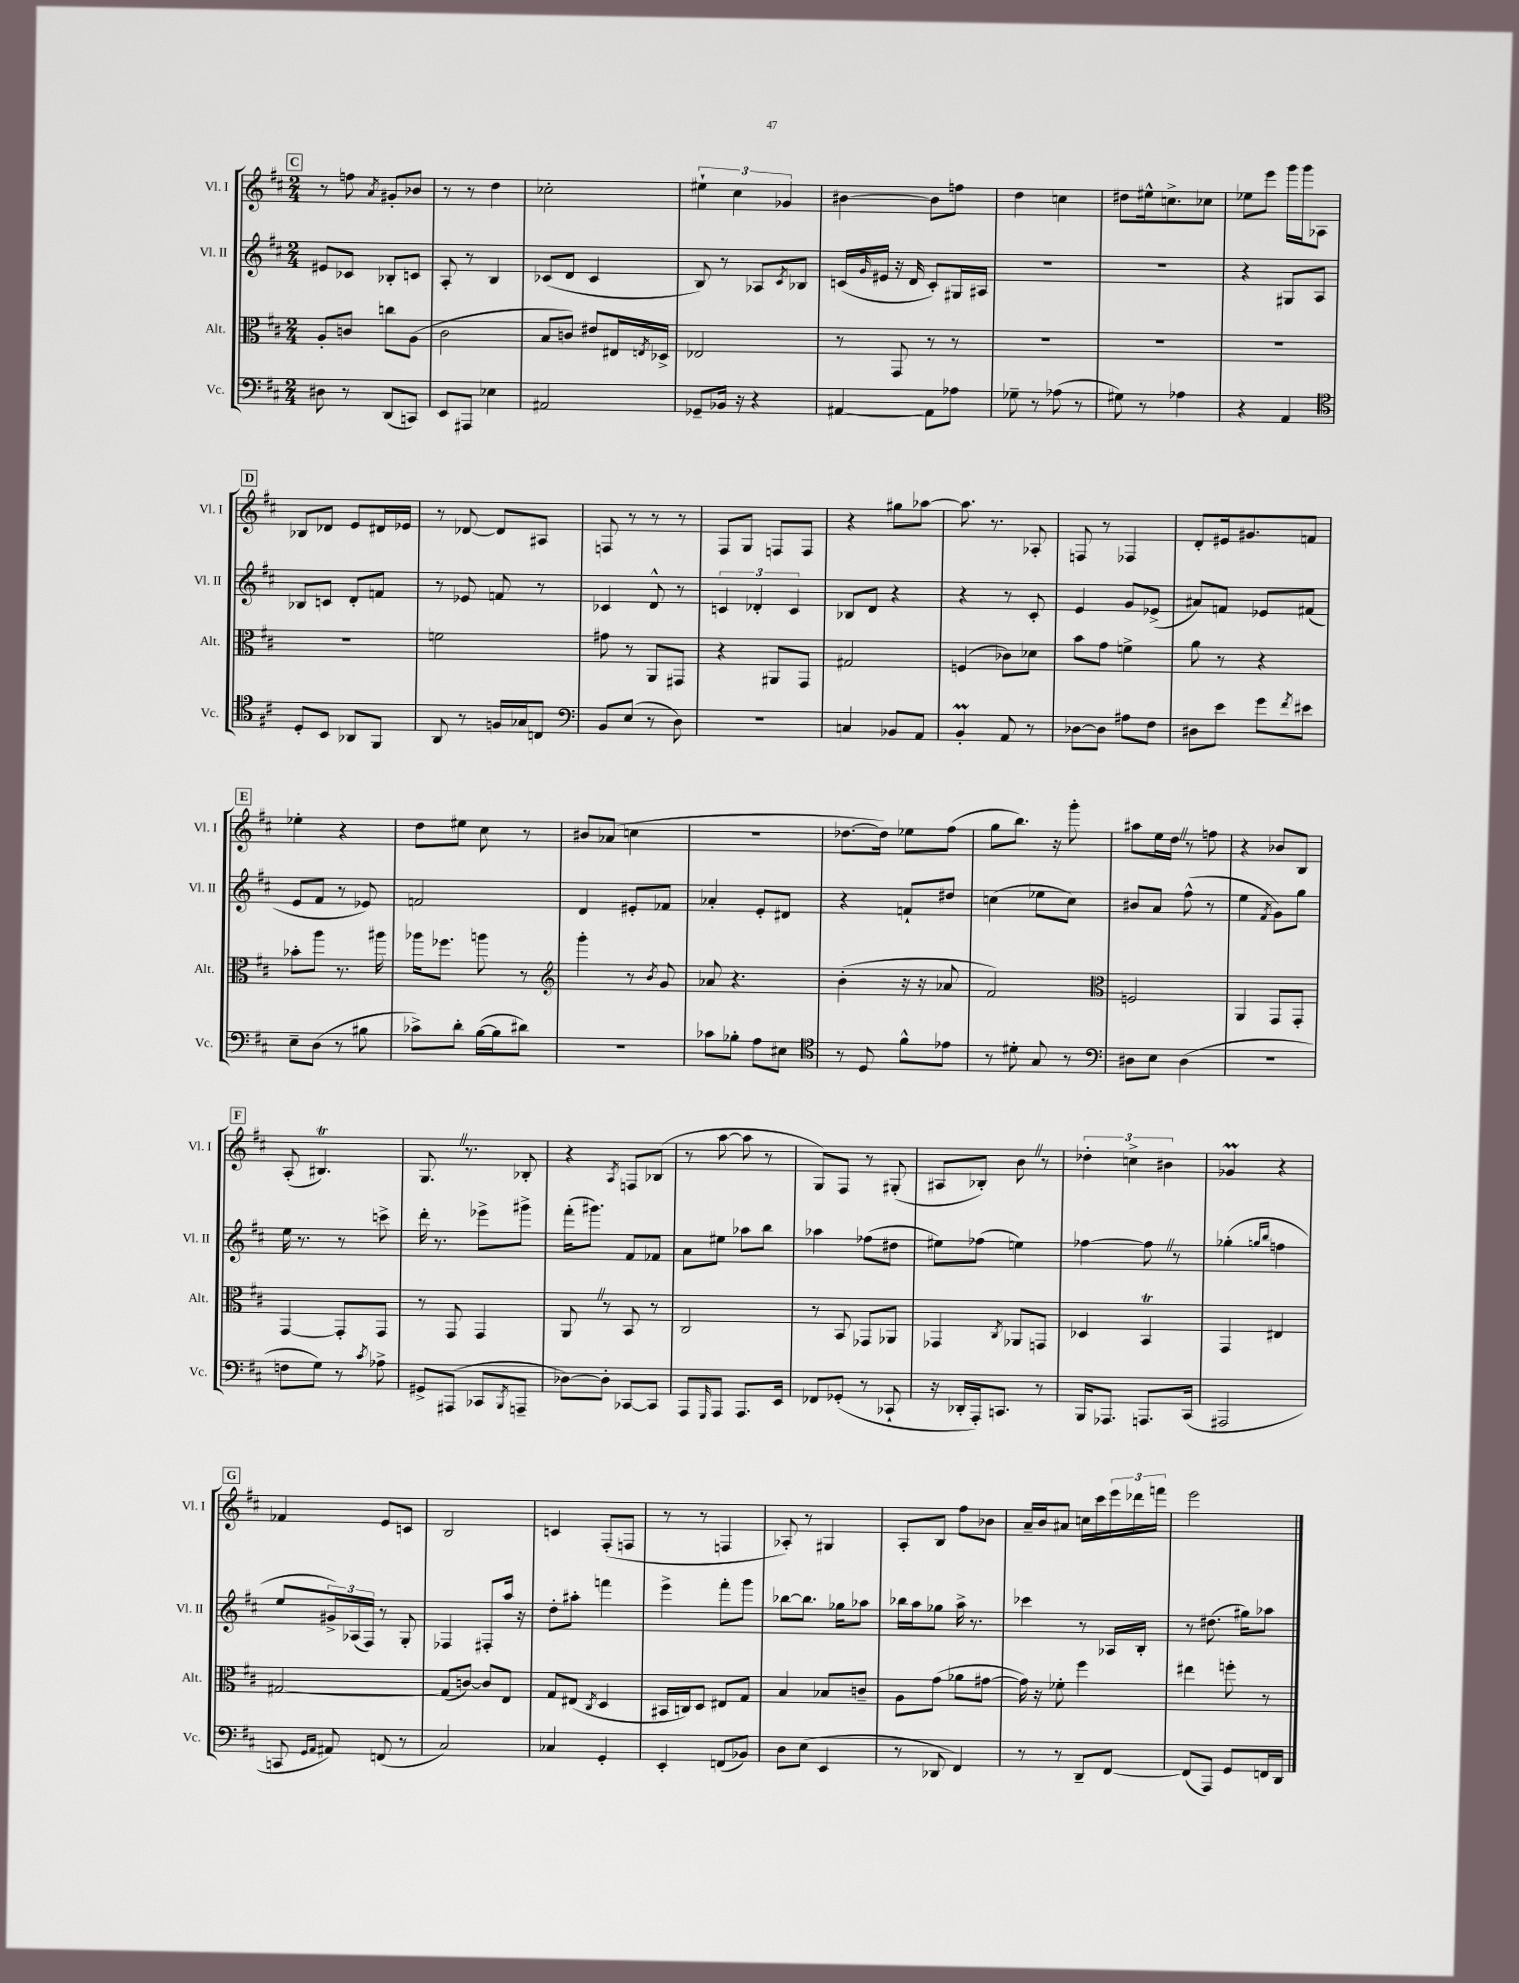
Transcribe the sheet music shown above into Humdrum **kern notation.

**kern	**kern	**kern	**kern
*staff4	*staff3	*staff2	*staff1
*clefF4	*clefC3	*clefG2	*clefG2
*k[f#c#]	*k[f#c#]	*k[f#c#]	*k[f#c#]
*M2/4	*M2/4	*M2/4	*M2/4
8D#\	8A'/L	8e#/L	8r
8r	8c/J	8c-/J	8ff\
.	.	.	8qa/
(8DD/L	8cc\L	8B-'/L	8g#'/L
8CC/J)	(8A\J	8c/J	8b-/J
=	=	=	=
8EE/L	2c#\	8A'/	8r
8AAA#/J	.	8r	8r
4E-\	.	4B/	4dd\
=	=	=	=
2AA#/	8B/L	(8c-/L	2cc-'\
.	8c/J)	8d/J	.
.	8e#/L	4c-/	.
.	16E#/L	.	.
.	8qE/	.	.
.	16D-^/JJ	.	.
=	=	=	=
8GG-~/L	2E-/	8B/)	6ee#`\
16BB-/Jk	.	8r	.
.	.	.	6cc#\
16r	.	.	.
4r	.	8A-/L	.
.	.	.	6g-/
.	.	8qc#/	.
.	.	8B-/J	.
=	=	=	=
[4AA#/	8r	(16c/LL	[4b#\
.	.	16qqg/	.
.	.	16e#/JJ	.
.	8GG/	16r	.
.	.	16d/	.
8AA#\]L	8r	8c'/L)	8b#\]L
8A-\J	8r	16G#/L	8ff\J
.	.	16A#/JJ	.
=	=	=	=
8G-~\	2r	2r	4dd\
8r	.	.	.
(8A-\	.	.	4cc\
8r	.	.	.
=	=	=	=
8G#\)	2r	2r	8dd#\L
8r	.	.	16ee#^^\k
.	.	.	8.cc^\
4A-\	.	.	.
.	.	.	8cc-\J
=	=	=	=
4r	2r	4r	8ee-\L
.	.	.	8eee\J
4AA/	.	8G#/L	16ggg\LL
.	.	.	16ggg\J
.	.	8A/J	8A-\J
=	=	=	=
*clefC4	*	*	*
8D'/L	2r	8B-/L	8B-/L
8BB/J	.	8c/J	8d-/J
8AA-/L	.	8d'/L	8e/L
8FF#/J	.	8f/J	16d#/L
.	.	.	16e-/JJ
=	=	=	=
8AA/	2f\	8r	8r
8r	.	8e-/	[8d-/
16F/LL	.	8f/	8d-/]L
16G-/J	.	.	.
8C/J	.	8r	8A#/J
=	=	=	=
*clefF4	*	*	*
8BB/L	8g#\	4c-/	8F/
(8E/J	8r	.	8r
8r	8AA/L	8d^^/	8r
8D\)	8GG#/J	8r	8r
=	=	=	=
2r	4r	6c/	8F#/L
.	.	.	8G/J
.	.	6d-'/	.
.	8AA#/L	.	8F/L
.	.	6c/	.
.	8GG/J	.	8F/J
=	=	=	=
4C/	2G#/	8B-/L	4r
.	.	8d/J	.
8BB-/L	.	4r	8gg#\L
8AA/J	.	.	[8aa-\J
=	=	=	=
4BB'/	(4F/	4r	8.aa-\]
.	.	.	8.r
8AA/	8c-\L)	8r	.
8r	8d-\J	8c#'/	8A-'/
=	=	=	=
[8D-\L	8b\L	4e/	8F/
8D-\]J	8g\J	.	8r
8A#\L	4f^\	8g/L	4F-/
8F#\J	.	(8e-^/J	.
=	=	=	=
8D#\L	8a\	8a#/L)	8d'/L
8e\J	8r	8f/J	16e#/k
.	.	.	8.g#/
8g\L	4r	8e-/L	.
8qf#/	.	.	.
8e#\J	.	(8f#/J	8f/J
=	=	=	=
8E~\L	8b-'\L	8e/L	4ee-'\
(8D\J	8aa\J	8f#/J	.
8r	8.r	8r	4r
8B#\	.	8e-/)	.
.	16aa#\	.	.
=	=	=	=
8c-^\L)	16aa-\LK	2f/	8dd\L
.	8.ff-\J	.	.
8d'\J	.	.	8ee#\J
([16B\LL	8aa\	.	8cc#\
16B\]J	.	.	.
8d#\J)	8r	.	8r
=	=	=	=
*	*clefG2	*	*
2r	4ggg'\	4d/	8b#/L
.	.	.	(8a-/J
.	8r	8e#'/L	4cc\
.	8qb/	.	.
.	8g/	8f-/J	.
=	=	=	=
8c-\L	8a-/	4a-'/	2r
8B-'\J	4.r	.	.
8A\L	.	8e'/L	.
8E#\J	.	8d#/J	.
=	=	=	=
*clefC4	*	*	*
8r	(4b'\	4r	[8.dd-\L
8D/	.	.	.
.	.	.	16dd-\]Jk)
8f#^^\L	16r	8f`/L	8ee-\L
.	16r	.	.
8e-\J	8a-/	8dd#/J	(8ff#\J
=	=	=	=
8r	2f#/)	(4cc\	8gg\L
8d#'\	.	.	8.bb\J)
8G/	.	8ee-\L	.
.	.	.	16r
8r	.	8cc\J)	8ggg'\
=	=	=	=
*clefF4	*clefC3	*	*
8D#\L	2F/	8b#/L	8aa#\L
8E\J	.	8a/J	16ee\L
.	.	.	16dd\JJ
(4D#\	.	(8ff#^^\	8r
.	.	8r	8ff\
=	=	=	=
2r	4AA/	4ee\	4r
.	.	8qf#/	.
.	8GG/L	8g\L)	8b-/L
.	8GG'/J	8gg\J	8B/J
=	=	=	=
8F\L	[4GG/	16ee\	(8A'/
.	.	8.r	.
8G\J)	.	.	4.B#/)
8r	8GG'/]L	8r	.
8qc#/	.	.	.
8A-^\	8GG/J	8ccc^\	.
=	=	=	=
8GG#^/L	8r	16ddd'\	8.G/
.	.	8.r	.
(8AAA#/J	8GG/	.	.
.	.	.	8.r
8CC-/L	4GG/	8eee-^\L	.
8qBBB/	.	.	.
8AAA~/J	.	8ggg#^\J	8B-'/
=	=	=	=
[8D-\L)	8AA/	(16fff#'\LK	4r
.	.	8.ggg#\J)	.
8D-'\]J	8r	.	.
.	.	.	8qA/
[8CC-/L	8BB/	8f#/L	8F/L
8CC-/]J	8r	8f-/J	(8B-/J
=	=	=	=
8AAA/L	2C#/	8a\L	8r
16qqGGG/	.	.	.
8AAA/J	.	8ee#\J	[8aa\
8.AAA/L	.	8aa-\L	8aa\]
.	.	8bb\J	8r
16EE/Jk	.	.	.
=	=	=	=
8FF-/L	8r	4aa-\	8G/L)
(8GG-'/J	8BB/	.	8F#/J
8r	8GG-/L	(8ff-\L	8r
8CC-`/	8AA-/J	8dd#\J	(8G#'/
=	=	=	=
16r	4GG-/	8ee#\L)	8A#/L
16DD-'/LL	.	.	.
16AAA'/J)	.	(8ff-\J	8B-'/J)
8.CC/J	.	.	.
.	8qC#/	.	.
.	8AA-/L	4ee\)	8b\
8r	8GG/J	.	8r
=	=	=	=
16BBB/LK	4D-/	[4ff-\	6dd-'\
8.AAA-/J	.	.	.
.	.	.	6cc^\
8.AAA/L	4BB/	8ff-\]	.
.	.	.	6b#\
.	.	8r	.
(16CC#/Jk	.	.	.
=	=	=	=
2AAA#/	4GG/	(4gg-'\	4g-/
.	.	16qqgg/LL	.
.	.	16qqbb/JJ	.
.	4E#/	4ff\	4r
=	=	=	=
8CC/	[2G#/	8ee/L	4f-/
16qqGG/LL	.	.	.
16qqAA/JJ	.	.	.
8AA#/)	.	24g#^/L)	.
.	.	(24A-/	.
.	.	24F#/JJ)	.
(8FF/	.	8r	8e/L
8r	.	8G'/	8c/J
=	=	=	=
2C#/)	(8G#/]L	4F-/	2B/
.	[8c/J)	.	.
.	8c/]L	8F#'/L	.
.	8E/J	16aa/Jk	.
.	.	16r	.
=	=	=	=
4C-/	8G/L	8dd'\L	4c/
.	(8E#/J	8aa#'\J	.
.	8qC#/	.	.
4GG'/	4D/	4fff\	(8F#'/L
.	.	.	8F/J
=	=	=	=
4EE'/	16BB#/LL	4eee^\	8r
.	16C/J)	.	.
.	8D/J	.	8r
(8FF/L	8E#/L	8fff#'\L	4F/
8BB-/J)	8G/J	8ggg\J	.
=	=	=	=
8D\L	4B/	[8bb-\L	8A-'/)
(8E\J	.	8.bb-\]J	8r
4EE/	8B-/L	.	4G#/
.	.	16gg-\LK	.
.	8c~/J	8aa-\J	.
=	=	=	=
8r	8A\L	16bb-\LL	8A'/L
.	.	16aa\J	.
8DD-/	(8g\J	8gg-\J	8B/J
4FF#/)	8a-\L	16aa^\	8ff#\L
.	.	8.r	.
.	[8g#\J	.	8b-\J
=	=	=	=
8r	16g#\])	4ccc-\	16a~/LL
.	16r	.	16b/J
8r	8f-'\	.	8a#/J
8DD~/L	4ff#\	8r	16cc\LL
.	.	.	16ccc#\
[8FF#/J	.	16A-/LL	24eee\
.	.	.	24ddd-\
.	.	16B'/JJ	.
.	.	.	24fff\JJ
=	=	=	=
(8FF#/]L	4ee#\	8r	2eee\
8AAA/J)	.	(8.dd#\	.
8GG/L	8ff'\	.	.
.	.	16gg#\LK)	.
16FF/L	8r	8aa-\J	.
16DD/JJ	.	.	.
==	==	==	==
*-	*-	*-	*-
